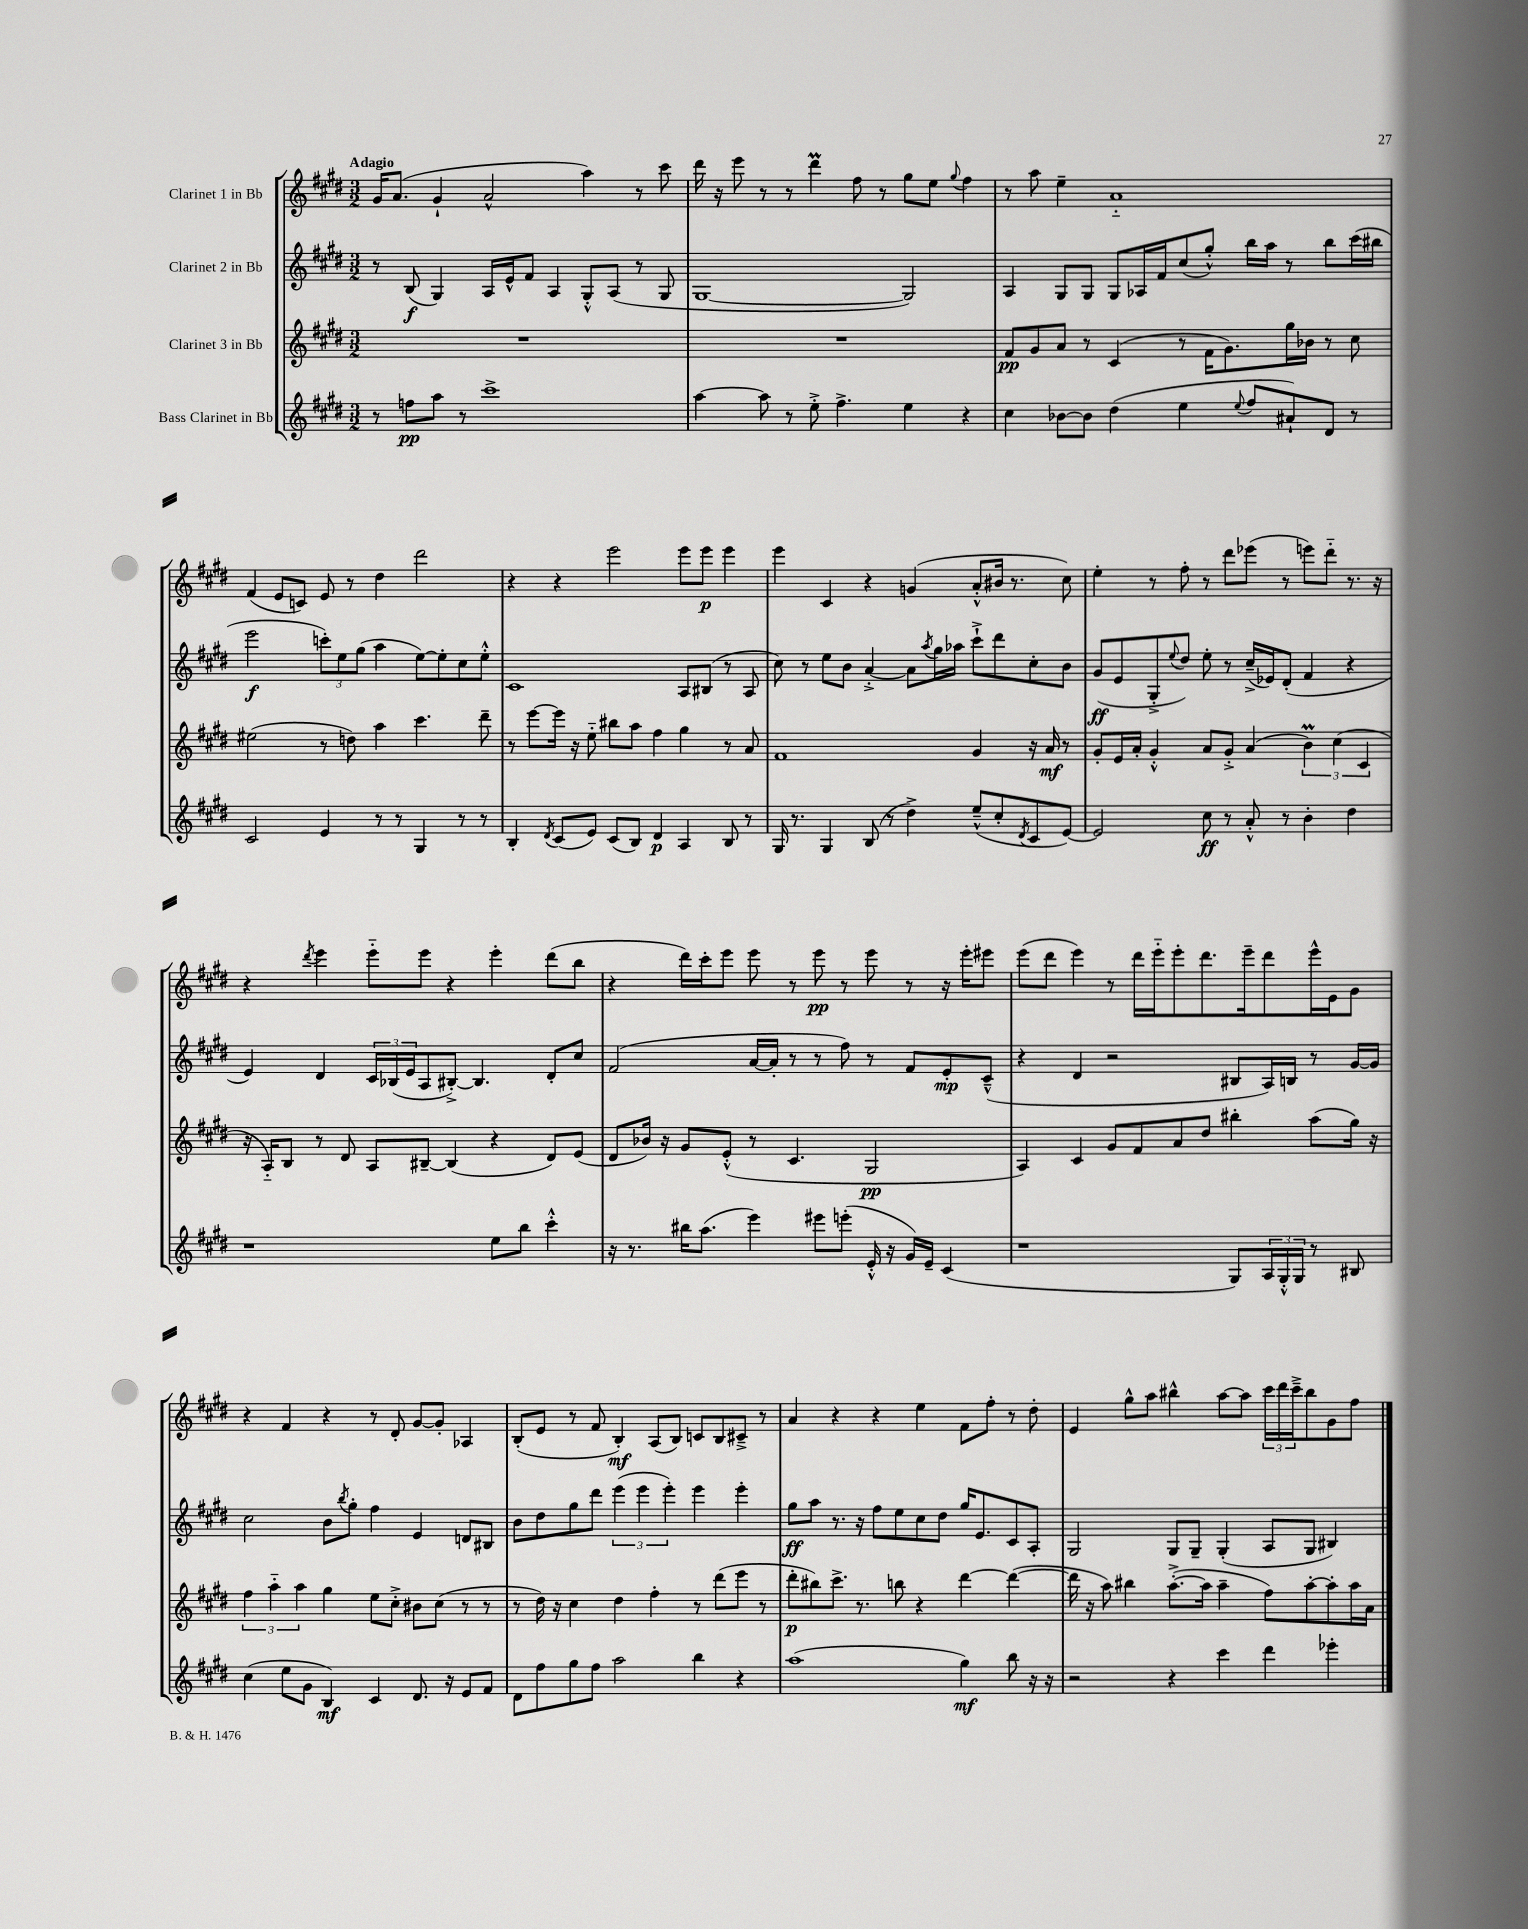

**kern	**dynam	**kern	**dynam	**kern	**dynam	**kern	**dynam
*part4	*part4	*part3	*part3	*part2	*part2	*part1	*part1
*staff4	*staff4	*staff3	*staff3	*staff2	*staff2	*staff1	*staff1
*I"Bass Clarinet in Bb	*	*I"Clarinet 3 in Bb	*	*I"Clarinet 2 in Bb	*	*I"Clarinet 1 in Bb	*
*clefG2	*	*clefG2	*	*clefG2	*	*clefG2	*
*k[f#c#g#d#]	*	*k[f#c#g#d#]	*	*k[f#c#g#d#]	*	*k[f#c#g#d#]	*
*M3/2	*	*M3/2	*	*M3/2	*	*M3/2	*
=1	=1	=1	=1	=1	=1	=1	=1
!	!	!	!	!	!	!LO:TX:a:B:t=Adagio	!
8r	.	1.r	.	8r	.	16g#/KL	.
.	.	.	.	.	.	(8.a/J	.
8ffn\L	pp	.	.	(8B/	f	.	.
8aa\J	.	.	.	4G#/)	.	4g#`/	.
8r	.	.	.	.	.	.	.
1ccc#^	.	.	.	16A/LL	.	2a^^/	.
.	.	.	.	16e^^/J	.	.	.
.	.	.	.	8f#/J	.	.	.
.	.	.	.	4A/	.	.	.
.	.	.	.	8G#'^^/L	.	4aa\)	.
.	.	.	.	(8A/J	.	.	.
.	.	.	.	8r	.	8r	.
.	.	.	.	8G#/	.	8ccc#\	.
=2	=2	=2	=2	=2	=2	=2	=2
[4aa\	.	1.r	.	[1G#	.	16ddd#\	.
.	.	.	.	.	.	16r	.
.	.	.	.	.	.	8eee\	.
8aa\]	.	.	.	.	.	8r	.
8r	.	.	.	.	.	8r	.
8ee'^\	.	.	.	.	.	4ddd#m\	.
4.ff#^\	.	.	.	.	.	.	.
.	.	.	.	.	.	8ff#\	.
.	.	.	.	.	.	8r	.
4ee\	.	.	.	2G#/])	.	8gg#\L	.
.	.	.	.	.	.	8ee\J	.
.	.	.	.	.	.	8qqgg#/	.
4r	.	.	.	.	.	4ff#\	.
=3	=3	=3	=3	=3	=3	=3	=3
4cc#\	.	8f#/L	pp	4A/	.	8r	.
.	.	8g#/	.	.	.	8aa\	.
[8b-X\L	.	8a/J	.	8G#/L	.	4ee~\	.
8b-\J]	.	8r	.	8G#/J	.	.	.
(4dd#\	.	(4c#/	.	8G#/L	.	1a	.
.	.	.	.	16A-X/L	.	.	.
.	.	.	.	16f#/J	.	.	.
4ee\	.	8r	.	(8cc#/	.	.	.
.	.	16f#\KL	.	8gg#'^^/J)	.	.	.
.	.	8.g#\)	.	.	.	.	.
8qqee/	.	.	.	.	.	.	.
8ff#/L	.	.	.	16bb\LL	.	.	.
.	.	.	.	16aa\JJ	.	.	.
8a#X`/)	.	16gg#\L	.	8r	.	.	.
.	.	16b-X\JJ	.	.	.	.	.
8d#/J	.	8r	.	8bb\L	.	.	.
8r	.	8cc#\	.	(16ccc#\L	.	.	.
.	.	.	.	16bb#X\JJ	.	.	.
!!LO:LB:g=z
=4	=4	=4	=4	=4	=4	=4	=4
2c#/	.	(2ee#X\	.	2eee\	f	(4f#/	.
.	.	.	.	.	.	8e/L	.
.	.	.	.	.	.	8cn/J)	.
4e/	.	8r	.	12cccn'\L)	.	8e/	.
.	.	.	.	12ee\	.	.	.
.	.	8ddn\)	.	.	.	8r	.
.	.	.	.	(12gg#\J	.	.	.
8r	.	4aa\	.	4aa\	.	4dd#\	.
8r	.	.	.	.	.	.	.
4G#/	.	4.ccc#\	.	[8ee\L)	.	2ddd#\	.
.	.	.	.	8ee'\]	.	.	.
8r	.	.	.	8cc#\	.	.	.
8r	.	8ddd#~\	.	8ee'^^\J	.	.	.
=5	=5	=5	=5	=5	=5	=5	=5
4B'/	.	8r	.	1c#	.	4r	.
.	.	[8eee\L	.	.	.	.	.
8qd#/	.	.	.	.	.	.	.
(8c#/L	.	16eee\Jk]	.	.	.	4r	.
.	.	16r	.	.	.	.	.
8e/J)	.	8ee\	.	.	.	.	.
(8c#/L	.	8bb#X\L	.	.	.	2eee\	.
8B/J)	.	8aa\J	.	.	.	.	.
4d#/	p	4ff#\	.	.	.	.	.
4A/	.	4gg#\	.	8A/L	.	8eee\L	.
.	.	.	.	(8B#X/J	.	8eee\J	p
8B/	.	8r	.	8r	.	4eee\	.
8r	.	8a/	.	8A/	.	.	.
=6	=6	=6	=6	=6	=6	=6	=6
16G#/	.	1f#	.	8cc#\)	.	4eee\	.
8.r	.	.	.	.	.	.	.
.	.	.	.	8r	.	.	.
4G#/	.	.	.	8ee\L	.	4c#/	.
.	.	.	.	8b\J	.	.	.
(8B/	.	.	.	[4a'^/	.	4r	.
8r	.	.	.	.	.	.	.
4dd#^\)	.	.	.	8a\L]	.	(4gn/	.
.	.	.	.	8qaa/	.	.	.
.	.	.	.	16gg#\L	.	.	.
.	.	.	.	16aa-X\JJ	.	.	.
(8ee~^^/L	.	4g#/	.	8ccc#`^\L	.	8a'^^/L	.
8cc#'/	.	.	.	8ddd#\	.	16b#X/Jk	.
.	.	.	.	.	.	8.r	.
8qd#/	.	.	.	.	.	.	.
8c#/	.	16r	.	8cc#'\	.	.	.
.	.	16a/	mf	.	.	.	.
[8e/J)	.	8r	.	8b\J	.	8cc#\)	.
=7	=7	=7	=7	=7	=7	=7	=7
2e/]	.	8g#'/L	.	(8g#/L	ff	4ee'\	.
.	.	16e/L	.	8e/	.	.	.
.	.	16a'/JJ	.	.	.	.	.
.	.	4g#'^^/	.	8G#'^/	.	8r	.
.	.	.	.	8qqee/	.	.	.
.	.	.	.	8dd#/J)	.	8ff#'\	.
8cc#\	ff	8a/L	.	8ee'\	.	8r	.
8r	.	8g#'^/J	.	8r	.	8ddd#\L	.
8a'^^/	.	(4a/	.	(16cc#~^/LL	.	(8eee-X\J	.
.	.	.	.	16e-X/J)	.	.	.
8r	.	.	.	(8d#'/J	.	8r	.
4b'\	.	6bM\)	.	4f#/	.	8eeen\L)	.
.	.	.	.	.	.	8ddd#\J	.
.	.	(6cc#\	.	.	.	.	.
4dd#\	.	.	.	4r	.	8.r	.
.	.	6c#/	.	.	.	.	.
.	.	.	.	.	.	16r	.
!!LO:LB:g=z
=8	=8	=8	=8	=8	=8	=8	=8
1r	.	16r	.	4e/)	.	4r	.
.	.	16A/KL)	.	.	.	.	.
.	.	8B/J	.	.	.	.	.
.	.	.	.	.	.	8qddd#/	.
.	.	8r	.	4d#/	.	4eee\	.
.	.	8d#/	.	.	.	.	.
.	.	8A/L	.	24c#/LL	.	8eee\L	.
.	.	.	.	(24B-X/	.	.	.
.	.	.	.	24e/J	.	.	.
.	.	[8B#X~/J	.	8A/	.	8eee\J	.
.	.	(4B#/]	.	[8B#X'^/J)	.	4r	.
.	.	.	.	4.B#/]	.	.	.
8ee\L	.	4r	.	.	.	4eee'\	.
8bb\J	.	.	.	.	.	.	.
4ccc#'^^\	.	8d#/L)	.	8d#'/L	.	(8ddd#\L	.
.	.	(8e/J	.	8cc#/J	.	8bb\J	.
=9	=9	=9	=9	=9	=9	=9	=9
16r	.	8d#/L	.	(2f#/	.	4r	.
8.r	.	.	.	.	.	.	.
.	.	16b-X/Jk)	.	.	.	.	.
.	.	16r	.	.	.	.	.
16bb#X\KL	.	8g#/L	.	.	.	16ddd#\LL)	.
(8.aa\J	.	.	.	.	.	16ccc#'\J	.
.	.	(8e'^^/J	.	.	.	8eee\J	.
4eee\)	.	8r	.	[16a/LL	.	8eee\	.
.	.	.	.	16a'/JJ]	.	.	.
.	.	4.c#/	.	8r	.	8r	.
8eee#X\L	.	.	.	8r	.	8eee\	pp
(8eeen'\J	.	.	.	8ff#\)	.	8r	.
16e'^^/	.	2G#/	pp	8r	.	8eee\	.
16r	.	.	.	.	.	.	.
16g#/LL)	.	.	.	8f#/L	.	8r	.
16e~/JJ	.	.	.	.	.	.	.
(4c#/	.	.	.	8e'/	mp	16r	.
.	.	.	.	.	.	16eee'\KL	.
.	.	.	.	(8c#~^^/J	.	8eee#X\J	.
=10	=10	=10	=10	=10	=10	=10	=10
1r	.	4A/)	.	4r	.	(8eee\L	.
.	.	.	.	.	.	8ddd#\J	.
.	.	4c#/	.	4d#/	.	4eee\)	.
.	.	8g#/L	.	2r	.	8r	.
.	.	8f#/	.	.	.	16ddd#\LL	.
.	.	.	.	.	.	16eee\J	.
.	.	8a/	.	.	.	8eee'\	.
.	.	8dd#/J	.	.	.	8.ddd#\	.
8G#/L)	.	4bb#X'\	.	8B#X/L	.	.	.
.	.	.	.	.	.	16eee~\k	.
24A/L	.	.	.	16A/L)	.	8ddd#\	.
24G#'^^/	.	.	.	.	.	.	.
.	.	.	.	16Bn/JJ	.	.	.
24G#/JJ	.	.	.	.	.	.	.
8r	.	(8aa\L	.	8r	.	16eee^^\L	.
.	.	.	.	.	.	16e\J	.
8B#X/	.	16gg#\Jk)	.	[16g#/LL	.	8g#\J	.
.	.	16r	.	16g#/JJ]	.	.	.
!!LO:LB:g=z
=11	=11	=11	=11	=11	=11	=11	=11
(4cc#\	.	6ff#\	.	2cc#\	.	4r	.
.	.	6aa\	.	.	.	.	.
8ee\L	.	.	.	.	.	4f#/	.
.	.	6aa\	.	.	.	.	.
8g#\J	.	.	.	.	.	.	.
4B/)	mf	4gg#\	.	8b\L	.	4r	.
.	.	.	.	8qbb/	.	.	.
.	.	.	.	8gg#'\J	.	.	.
4c#/	.	8ee\L	.	4ff#\	.	8r	.
.	.	8cc#'^\J	.	.	.	8d#'/	.
8.d#/	.	8b#X\L	.	4e/	.	[8g#/L	.
.	.	(8cc#\J	.	.	.	8g#'/J]	.
16r	.	.	.	.	.	.	.
8e/L	.	8r	.	8dn/L	.	4A-X/	.
8f#/J	.	8r	.	8B#X/J	.	.	.
=12	=12	=12	=12	=12	=12	=12	=12
8d#\L	.	8r	.	8b\L	.	(8B'/L	.
8ff#\	.	16dd#\)	.	8dd#\	.	8e/J	.
.	.	16r	.	.	.	.	.
8gg#\	.	4cc#\	.	8gg#\	.	8r	.
8ff#\J	.	.	.	8ddd#\J	.	8f#/	.
2aa\	.	4dd#\	.	(6eee\	.	4B'/)	mf
.	.	.	.	6eee\	.	.	.
.	.	4ff#'\	.	.	.	(8A/L	.
.	.	.	.	6eee'\)	.	.	.
.	.	.	.	.	.	8B/J)	.
4bb\	.	8r	.	4eee\	.	8cn/L	.
.	.	(8ddd#\L	.	.	.	8B/	.
4r	.	8eee\J	.	4eee'\	.	8c#X~^/J	.
.	.	8r	.	.	.	8r	.
=13	=13	=13	=13	=13	=13	=13	=13
(1aa	.	8ddd#'\L	p	8gg#\L	ff	4a/	.
.	.	8bb#X\)	.	8aa\J	.	.	.
.	.	8.ccc#^\J	.	8.r	.	4r	.
.	.	8.r	.	16r	.	.	.
.	.	.	.	8ff#\L	.	4r	.
.	.	8bbn\	.	8ee\	.	.	.
.	.	4r	.	8cc#\	.	4ee\	.
.	.	.	.	8dd#\J	.	.	.
4gg#\)	mf	[4ddd#\	.	16gg#/KL	.	8f#\L	.
.	.	.	.	8.e/	.	.	.
.	.	.	.	.	.	8ff#'\J	.
8bb\	.	(4ddd#\_	.	8c#/	.	8r	.
16r	.	.	.	8A'/J	.	8dd#'\	.
16r	.	.	.	.	.	.	.
=14	=14	=14	=14	=14	=14	=14	=14
2r	.	16ddd#\]	.	2G#/	.	4e/	.
.	.	16r	.	.	.	.	.
.	.	8aa\)	.	.	.	.	.
.	.	4bb#X\	.	.	.	8gg#^^\L	.
.	.	.	.	.	.	8aa\J	.
4r	.	([8.aa'^\L	.	8G#/L	.	4bb#X^^\	.
.	.	.	.	8G#~/J	.	.	.
.	.	16aa\Jk]	.	.	.	.	.
4ccc#\	.	4aa~\	.	(4G#'/	.	[8aa\L	.
.	.	.	.	.	.	8aa\J]	.
4ddd#\	.	8ff#\L)	.	8A/L	.	24ccc#\LL	.
.	.	.	.	.	.	24ddd#\	.
.	.	.	.	.	.	24ccc#~^\J	.
.	.	[8aa'\	.	8G#/J	.	8bb#\	.
4eee-X'\	.	8aa'\]	.	4B#X/)	.	8g#\	.
.	.	16aa\L	.	.	.	8ff#\J	.
.	.	16a\JJ	.	.	.	.	.
==	==	==	==	==	==	==	==
*-	*-	*-	*-	*-	*-	*-	*-
